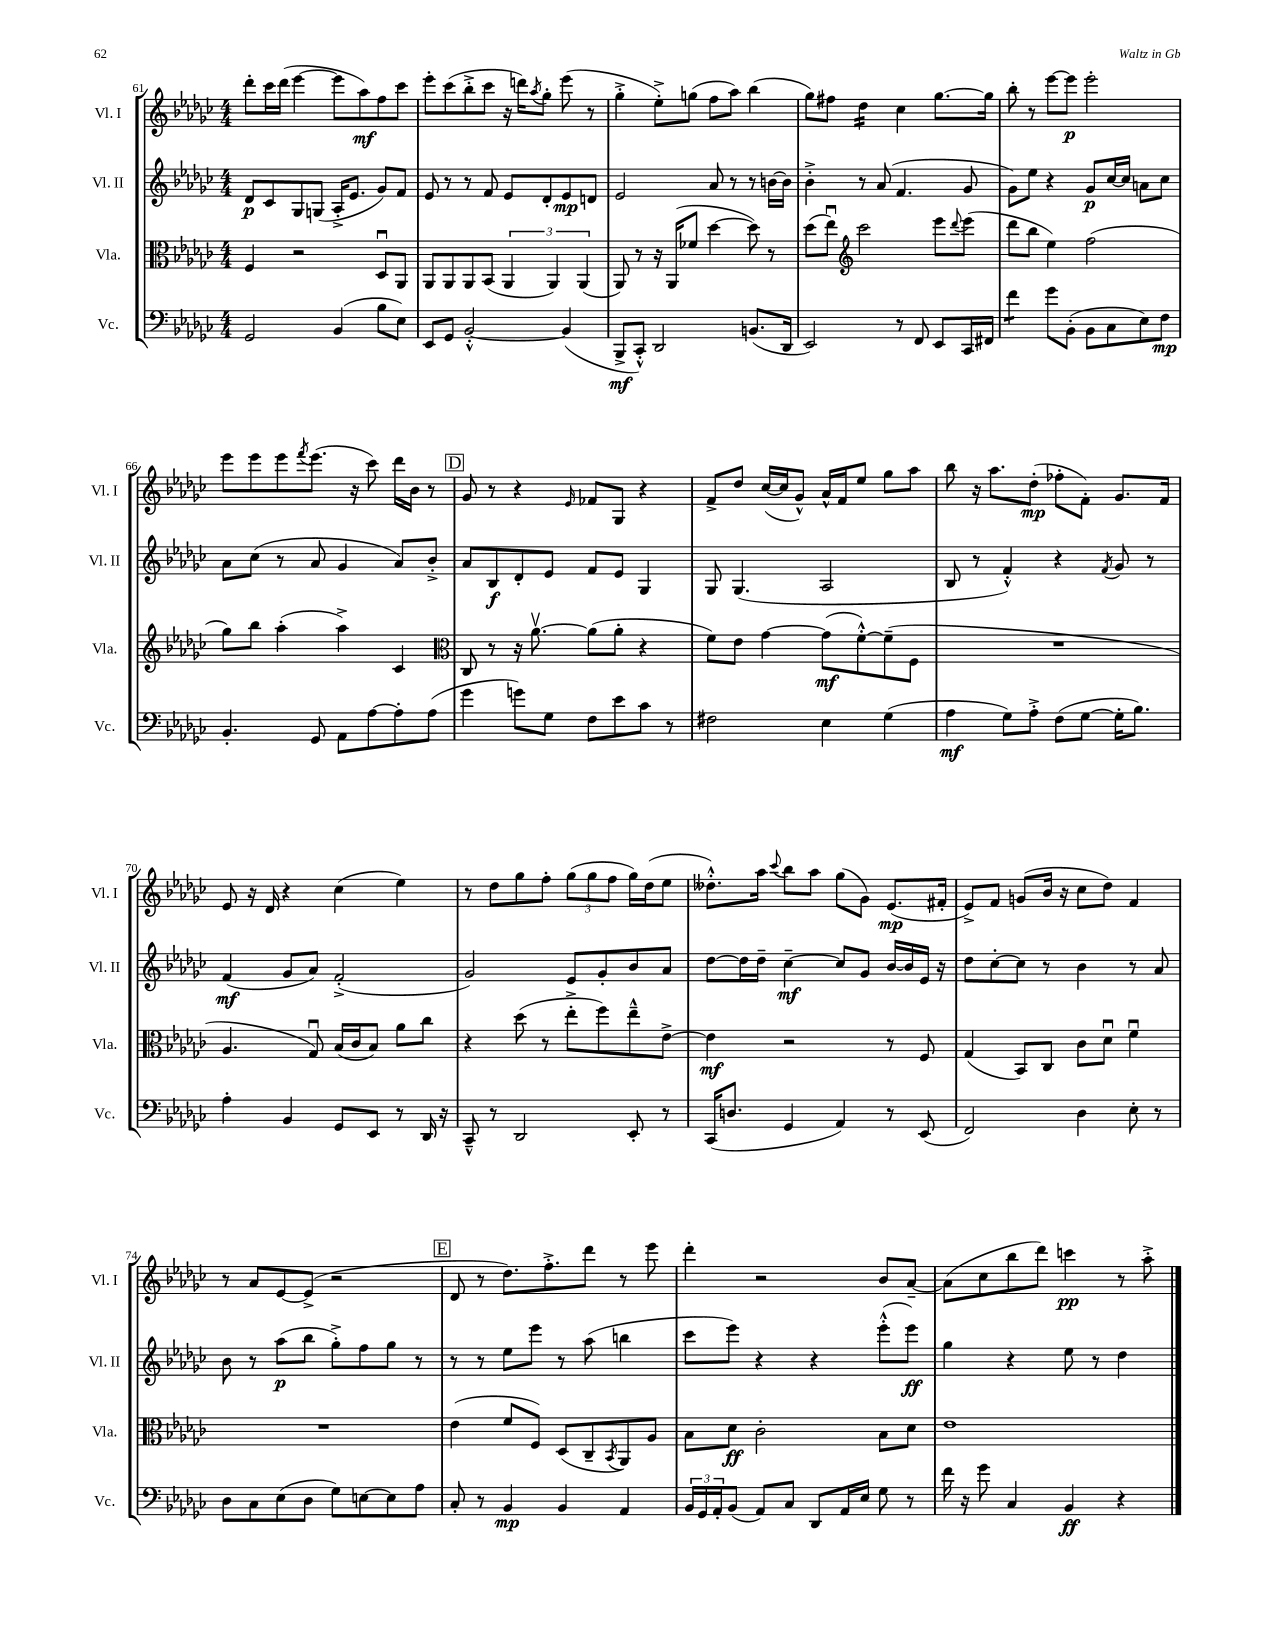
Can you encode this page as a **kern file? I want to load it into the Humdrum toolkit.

**kern	**dynam	**kern	**dynam	**kern	**dynam	**kern	**dynam
*part4	*part4	*part3	*part3	*part2	*part2	*part1	*part1
*staff4	*staff4	*staff3	*staff3	*staff2	*staff2	*staff1	*staff1
*I"Vc.	*	*I"Vla.	*	*I"Vl. II	*	*I"Vl. I	*
*I'Vc.	*	*I'Vla.	*	*I'Vl. II	*	*I'Vl. I	*
*clefF4	*	*clefC3	*	*clefG2	*	*clefG2	*
*k[b-e-a-d-g-c-]	*	*k[b-e-a-d-g-c-]	*	*k[b-e-a-d-g-c-]	*	*k[b-e-a-d-g-c-]	*
*M4/4	*	*M4/4	*	*M4/4	*	*M4/4	*
=61	=61	=61	=61	=61	=61	=61	=61
2GG-/	.	4F/	.	8d-/L	p	8ddd-'\L	.
.	.	.	.	8c-/	.	16ccc-\L	.
.	.	.	.	.	.	(16ddd-\JJ	.
.	.	2r	.	8G-/	.	[4eee-\	.
.	.	.	.	(8Gn/J	.	.	.
(4BB-/	.	.	.	16A-'^/KL	.	8eee-\L]	.
.	.	.	.	8.e-/J	.	.	.
.	.	.	.	.	.	8aa-\)	mf
8B-\L	.	8D-u/L	.	8g-/L)	.	8ff\	.
8E-\J)	.	8AA-/J	.	8f/J	.	8ccc-\J	.
=62	=62	=62	=62	=62	=62	=62	=62
8EE-/L	.	8AA-/L	.	8e-/	.	8eee-'\L	.
8GG-/J	.	8AA-/	.	8r	.	(8ccc-\	.
[2BB-'^^/	.	8AA-/	.	8r	.	8bb-'^\	.
.	.	(8BB-/J	.	8f/	.	8ccc-\J	.
.	.	6AA-/	.	8e-/L	.	16r	.
.	.	.	.	.	.	16dddn\KL)	.
.	.	.	.	.	.	8qaa-/	.
.	.	.	.	8d-'/	.	8gg-'\J	.
.	.	6AA-/)	.	.	.	.	.
(4BB-/]	.	.	.	8e-/	mp	(8eee-\	.
.	.	(6AA-/	.	.	.	.	.
.	.	.	.	8dn/J	.	8r	.
=63	=63	=63	=63	=63	=63	=63	=63
8BBB-^/L	mf	8AA-/)	.	2e-/	.	4gg-'^\	.
8CC-'^^/J)	.	8r	.	.	.	.	.
2DD-/	.	16r	.	.	.	8ee-'^\L)	.
.	.	(16AA-/KL	.	.	.	.	.
.	.	8f-X/J	.	.	.	(8ggn\J	.
.	.	[4dd-\	.	8a-/	.	8ff\L	.
.	.	.	.	8r	.	8aa-\J)	.
(8.BBn/L	.	8dd-\])	.	8r	.	(4bb-\	.
.	.	8r	.	[16bn\LL	.	.	.
16DD-/Jk	.	.	.	16b\JJ]	.	.	.
=64	=64	=64	=64	=64	=64	=64	=64
2EE-/)	.	(8dd-\L	.	4b-'^\	.	8gg-\L)	.
.	.	8ee-u\J)	.	.	.	8ff#X\J	.
*	*	*clefG2	*	*	*	*	*
*	*	*	*	*	*	*tremolo	*
.	.	2ccc-\	.	8r	.	16dd-\LL	.
.	.	.	.	.	.	16dd-\	.
.	.	.	.	(8a-/	.	16dd-\	.
.	.	.	.	.	.	16dd-\JJ	.
*	*	*	*	*	*	*Xtremolo	*
8r	.	.	.	4.f/	.	4cc-\	.
8FF/	.	.	.	.	.	.	.
8EE-/L	.	8eee-\L	.	.	.	[8.gg-\L	.
.	.	8qqddd-/	.	.	.	.	.
16CC-/L	.	(8eee-\J	.	8g-/	.	.	.
16FF#X/JJ	.	.	.	.	.	16gg-\Jk]	.
=65	=65	=65	=65	=65	=65	=65	=65
*tremolo	*	*	*	*	*	*	*
8f\L	.	8ddd-\L	.	8g-\L)	.	8bb-'\	.
8f\J	.	8bb-\J	.	8ee-\J	.	8r	.
*Xtremolo	*	*	*	*	*	*	*
8g-\L	.	4ee-\)	.	4r	.	[8eee-\L	.
(8BB-'\J	.	.	.	.	.	8eee-\J]	p
8BB-\L	.	(2ff\	.	8g-/L	p	2eee-'\	.
8C-\	.	.	.	[16cc-/L	.	.	.
.	.	.	.	16cc-/JJ]	.	.	.
8E-\)	.	.	.	8an\L	.	.	.
8F\J	mp	.	.	8cc-\J	.	.	.
!!LO:LB:g=z
=66	=66	=66	=66	=66	=66	=66	=66
4.BB-'/	.	8gg-\L)	.	8a-\L	.	8eee-\L	.
.	.	8bb-\J	.	(8cc-\J	.	8eee-\	.
.	.	(4aa-'\	.	8r	.	8eee-\	.
.	.	.	.	.	.	8qfff/	.
8GG-/	.	.	.	8a-/	.	(8.eee-\J	.
8AA-\L	.	4aa-^\)	.	4g-/	.	.	.
.	.	.	.	.	.	16r	.
[8A-\	.	.	.	.	.	8ccc-\)	.
8A-'\]	.	4c-/	.	8a-/L)	.	16ddd-\LL	.
.	.	.	.	.	.	16b-\JJ	.
(8A-\J	.	.	.	8b-'^/J	.	8r	.
!!LO:REH:place=s1:t=D
=67	=67	=67	=67	=67	=67	=67	=67
*	*	*clefC3	*	*	*	*	*
4g-\	.	8C-/	.	8a-/L	.	8g-/	.
.	.	8r	.	8B-/	f	8r	.
8gn\L)	.	16r	.	8d-'/	.	4r	.
.	.	[8.a-v\	.	.	.	.	.
8G-\J	.	.	.	8e-/J	.	.	.
.	.	.	.	.	.	16qqe-/	.
8F\L	.	(8a-\L]	.	8f/L	.	8f-X/L	.
8e-\	.	8a-'\J	.	8e-/J	.	8G-/J	.
8c-\J	.	4r	.	4G-/	.	4r	.
8r	.	.	.	.	.	.	.
=68	=68	=68	=68	=68	=68	=68	=68
2F#X\	.	8f\L)	.	8G-/	.	8f^/L	.
.	.	8e-\J	.	(4.G-/	.	8dd-/J	.
.	.	[4g-\	.	.	.	([16cc-/LL	.
.	.	.	.	.	.	16cc-/J]	.
.	.	.	.	.	.	8g-^^/J)	.
4E-\	.	(8g-\L]	mf	2A-/	.	16a-^^/LL	.
.	.	.	.	.	.	16f/J	.
.	.	[8f'^^\)	.	.	.	8ee-/J	.
(4G-\	.	(8f~\]	.	.	.	8gg-\L	.
.	.	8F\J	.	.	.	8aa-\J	.
=69	=69	=69	=69	=69	=69	=69	=69
4A-\	mf	1r	.	8B-/	.	8bb-\	.
.	.	.	.	8r	.	16r	.
.	.	.	.	.	.	8.aa-\L	.
8G-\L)	.	.	.	4f'^^/)	.	.	.
8A-'^\J	.	.	.	.	.	(8dd-'\J	mp
(8F\L	.	.	.	4r	.	8ff-X'\L	.
[8G-\J	.	.	.	.	.	8f'\J)	.
.	.	.	.	8qf/	.	.	.
16G-'\KL]	.	.	.	8g-/	.	8.g-/L	.
8.B-\J)	.	.	.	.	.	.	.
.	.	.	.	8r	.	.	.
.	.	.	.	.	.	16f/Jk	.
!!LO:LB:g=z
=70	=70	=70	=70	=70	=70	=70	=70
4A-'\	.	4.A-/	.	(4f/	mf	8e-/	.
.	.	.	.	.	.	16r	.
.	.	.	.	.	.	16d-/	.
4BB-/	.	.	.	8g-/L	.	4r	.
.	.	8G-u/)	.	8a-/J)	.	.	.
8GG-/L	.	(16B-/LL	.	(2f'^/	.	(4cc-\	.
.	.	16c-/J	.	.	.	.	.
8EE-/J	.	8B-/J)	.	.	.	.	.
8r	.	8a-\L	.	.	.	4ee-\)	.
16DD-/	.	8cc-\J	.	.	.	.	.
16r	.	.	.	.	.	.	.
=71	=71	=71	=71	=71	=71	=71	=71
8CC-~^^/	.	4r	.	2g-/)	.	8r	.
8r	.	.	.	.	.	8dd-\L	.
2DD-/	.	(8dd-\	.	.	.	8gg-\	.
.	.	8r	.	.	.	8ff'\J	.
.	.	8ee-'^\L	.	8e-/L	.	(12gg-\L	.
.	.	.	.	.	.	12gg-\	.
.	.	8ff\)	.	8g-'/	.	.	.
.	.	.	.	.	.	12ff\J	.
8EE-'/	.	8ee-~^^\	.	8b-/	.	16gg-\LL)	.
.	.	.	.	.	.	(16dd-\J	.
8r	.	[8e-^\J	.	8a-/J	.	8ee-\J	.
=72	=72	=72	=72	=72	=72	=72	=72
(16CC-/KL	.	4e-\]	mf	[8dd-\L	.	8.dd--X'^^\L)	.
8.Dn/J	.	.	.	.	.	.	.
.	.	.	.	16dd-\L]	.	.	.
.	.	.	.	16dd-~\JJ	.	16aa-\Jk	.
.	.	.	.	.	.	8qqccc-/	.
4GG-/	.	2r	.	[4cc-~\	mf	8bb-\L	.
.	.	.	.	.	.	8aa-\J	.
4AA-/)	.	.	.	8cc-/L]	.	(8gg-\L	.
.	.	.	.	8g-/J	.	8g-\J)	.
8r	.	8r	.	[16b-/LL	.	(8.e-/L	mp
.	.	.	.	16b-/]	.	.	.
(8EE-/	.	8F/	.	16e-/JJ	.	.	.
.	.	.	.	16r	.	16f#X'/Jk	.
=73	=73	=73	=73	=73	=73	=73	=73
2FF/)	.	(4G-/	.	8dd-\L	.	8e-^/L)	.
.	.	.	.	[8cc-'\	.	8f/J	.
.	.	8BB-/L)	.	8cc-\J]	.	(8gn/L	.
.	.	8C-/J	.	8r	.	16b-/Jk	.
.	.	.	.	.	.	16r	.
4D-\	.	8c-\L	.	4b-\	.	8cc-\L	.
.	.	8d-u\J	.	.	.	8dd-\J)	.
8E-'\	.	4fu\	.	8r	.	4f/	.
8r	.	.	.	8a-/	.	.	.
!!LO:LB:g=z
=74	=74	=74	=74	=74	=74	=74	=74
8D-\L	.	1r	.	8b-\	.	8r	.
8C-\	.	.	.	8r	.	8a-/L	.
(8E-\	.	.	.	(8aa-\L	p	[8e-/	.
8D-\J	.	.	.	8bb-\J	.	(8e-^/J]	.
8G-\L)	.	.	.	8gg-'^\L)	.	2r	.
[8En\	.	.	.	8ff\	.	.	.
8E\]	.	.	.	8gg-\J	.	.	.
8A-\J	.	.	.	8r	.	.	.
!!LO:REH:place=s1:t=E
=75	=75	=75	=75	=75	=75	=75	=75
8C-'/	.	(4e-\	.	8r	.	8d-/	.
8r	.	.	.	8r	.	8r	.
4BB-/	mp	8f/L	.	8ee-\L	.	8.dd-\L)	.
.	.	8F/J)	.	8eee-\J	.	.	.
.	.	.	.	.	.	8.ff'^\	.
4BB-/	.	(8D-/L	.	8r	.	.	.
.	.	8C-~/	.	(8aa-\	.	8ddd-\J	.
.	.	8qBB-/	.	.	.	.	.
4AA-/	.	8AA-/)	.	4bbn\	.	8r	.
.	.	8A-/J	.	.	.	8eee-\	.
=76	=76	=76	=76	=76	=76	=76	=76
24BB-/LL	.	8B-\L	.	8ccc-\L	.	4ddd-'\	.
24GG-/	.	.	.	.	.	.	.
24AA-'/J	.	.	.	.	.	.	.
(8BB-/J	.	8d-\J	ff	8eee-\J)	.	.	.
8AA-/L)	.	2c-'\	.	4r	.	2r	.
8C-/J	.	.	.	.	.	.	.
8DD-/L	.	.	.	4r	.	.	.
16AA-/L	.	.	.	.	.	.	.
16E-/JJ	.	.	.	.	.	.	.
8G-\	.	8B-\L	.	(8eee-'^^\L	.	8b-/L	.
8r	.	8d-\J	.	8eee-\J)	ff	[8a-~/J	.
=77	=77	=77	=77	=77	=77	=77	=77
16f\	.	1e-	.	4gg-\	.	(8a-\L]	.
16r	.	.	.	.	.	.	.
8g-\	.	.	.	.	.	8cc-\	.
4C-/	.	.	.	4r	.	8bb-\	.
.	.	.	.	.	.	8ddd-\J)	.
4BB-/	ff	.	.	8ee-\	.	4cccn\	pp
.	.	.	.	8r	.	.	.
4r	.	.	.	4dd-\	.	8r	.
.	.	.	.	.	.	8aa-'^\	.
==	==	==	==	==	==	==	==
*-	*-	*-	*-	*-	*-	*-	*-
